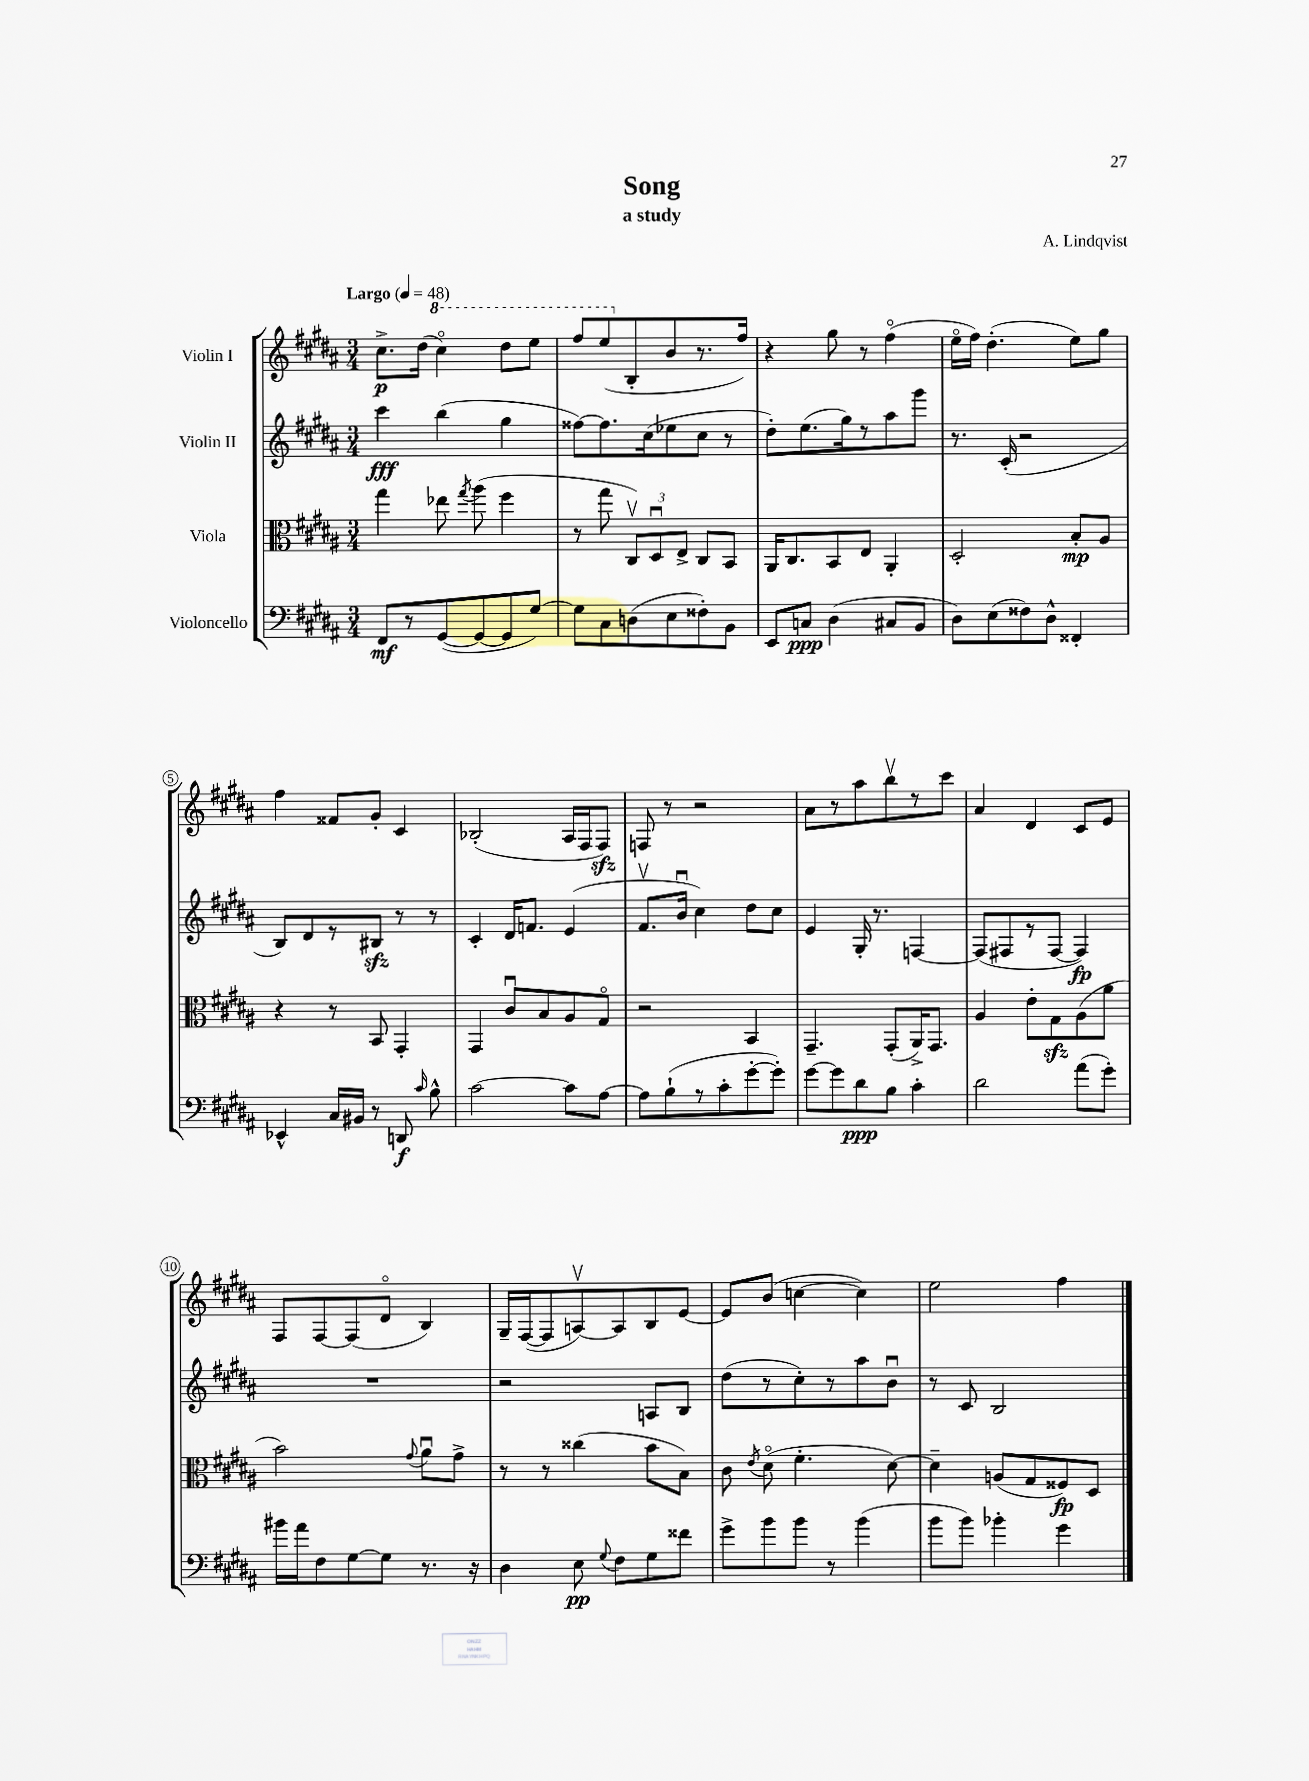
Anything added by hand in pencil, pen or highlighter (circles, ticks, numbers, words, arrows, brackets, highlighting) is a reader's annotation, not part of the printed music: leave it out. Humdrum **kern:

**kern	**dynam	**kern	**dynam	**kern	**dynam	**kern	**dynam
*part4	*part4	*part3	*part3	*part2	*part2	*part1	*part1
*staff4	*staff4	*staff3	*staff3	*staff2	*staff2	*staff1	*staff1
*I"Violoncello	*	*I"Viola	*	*I"Violin II	*	*I"Violin I	*
*clefF4	*	*clefC3	*	*clefG2	*	*clefG2	*
*k[f#c#g#d#a#]	*	*k[f#c#g#d#a#]	*	*k[f#c#g#d#a#]	*	*k[f#c#g#d#a#]	*
*M3/4	*	*M3/4	*	*M3/4	*	*M3/4	*
*MM48	*	*MM48	*	*MM48	*	*MM48	*
=1	=1	=1	=1	=1	=1	=1	=1
!	!	!	!	!	!	!LO:TX:a:B:t=Largo	!
8FF#/L	mf	4gg#\	.	4ccc#\	fff	8.cc#^\L	p
8r	.	.	.	.	.	.	.
.	.	.	.	.	.	(16dd#\Jk	.
*	*	*	*	*	*	*8va	*
([8GG#/	.	8ee-X\	.	(4bb\	.	4ccc#\)	.
.	.	8qgg#/	.	.	.	.	.
8GG#/_	.	(8aa#\	.	.	.	.	.
8GG#/]	.	4ff#\	.	4gg#\	.	8ddd#\L	.
[8G#/J)	.	.	.	.	.	8eee\J	.
=2	=2	=2	=2	=2	=2	=2	=2
8G#\L]	.	8r	.	[8ff##X\L)	.	8fff#/L	.
8C#\	.	8gg#\	.	8.ff##\]	.	(8eee/	.
*	*	*	*	*	*	*X8va	*
(8Dn\	.	12C#v/L)	.	.	.	8B'/	.
.	.	.	.	(16cc#\k	.	.	.
.	.	12D#u/	.	.	.	.	.
8E\	.	.	.	8ee-X\	.	8b/	.
.	.	12E^/J	.	.	.	.	.
8F##X'\)	.	8C#/L	.	8cc#\J	.	8.r	.
8BB\J	.	8BB/J	.	8r	.	.	.
.	.	.	.	.	.	16ff#/Jk)	.
=3	=3	=3	=3	=3	=3	=3	=3
8EE/L	.	16AA#/KL	.	8dd#'\L)	.	4r	.
.	.	8.C#/	.	.	.	.	.
8Cn/J	ppp	.	.	(8.ee\	.	.	.
(4D#\	.	8BB/	.	.	.	8gg#\	.
.	.	.	.	16gg#\k)	.	.	.
.	.	8E/J	.	8r	.	8r	.
8C#X/L	.	4AA#'/	.	8aa#\	.	(4ff#\	.
8BB/J	.	.	.	8ggg#\J	.	.	.
=4	=4	=4	=4	=4	=4	=4	=4
8D#\L)	.	2D#'/	.	8.r	.	16ee\LL	.
.	.	.	.	.	.	16ff#\JJ)	.
(8E\	.	.	.	.	.	(4.dd#'\	.
.	.	.	.	(16c#'/	.	.	.
8F##X\)	.	.	.	2r	.	.	.
8D#^^\J	.	.	.	.	.	.	.
4FF##X'/	.	8B'/L	mp	.	.	8ee\L)	.
.	.	8A#/J	.	.	.	8gg#\J	.
!!LO:LB:g=z
=5	=5	=5	=5	=5	=5	=5	=5
4EE-X^^/	.	4r	.	8B/L)	.	4ff#\	.
.	.	.	.	8d#/	.	.	.
16C#/LL	.	8r	.	8r	.	8f##X/L	.
16BB#X/JJ	.	.	.	.	.	.	.
8r	.	8BB/	.	8B#Xzz/J	.	8g#'/J	.
8DDn/	f	4GG#'/	.	8r	.	4c#/	.
16qqc#/	.	.	.	.	.	.	.
8B^^\	.	.	.	8r	.	.	.
=6	=6	=6	=6	=6	=6	=6	=6
[2c#\	.	4GG#/	.	4c#'/	.	(2B-X'/	.
.	.	8c#u/L	.	16d#/KL	.	.	.
.	.	.	.	8.fn/J	.	.	.
.	.	8B/	.	.	.	.	.
8c#\L]	.	8A#/	.	(4e/	.	16A#/LL	.
.	.	.	.	.	.	16F#/J	.
[8A#\J	.	8G#/J	.	.	.	8F#zz/J)	.
=7	=7	=7	=7	=7	=7	=7	=7
8A#\L]	.	2r	.	8.f#v/L	.	8Fn/	.
(8B`\	.	.	.	.	.	8r	.
.	.	.	.	16bu/Jk	.	.	.
8r	.	.	.	4cc#\)	.	2r	.
8c#'\	.	.	.	.	.	.	.
[8g#'\	.	4BB/	.	8dd#\L	.	.	.
8g#'\J])	.	.	.	8cc#\J	.	.	.
=8	=8	=8	=8	=8	=8	=8	=8
[8g#\L	.	4.GG#~/	.	4e/	.	8a#\L	.
8g#\]	.	.	.	.	.	8r	.
8d#\	ppp	.	.	16G#'/	.	8aa#\	.
.	.	.	.	8.r	.	.	.
8B\J	.	(8GG#'/L	.	.	.	8bbv\	.
4c#'\	.	16AA#^/K)	.	[4Fn/	.	8r	.
.	.	8.GG#/J	.	.	.	.	.
.	.	.	.	.	.	8ccc#\J	.
=9	=9	=9	=9	=9	=9	=9	=9
2d#\	.	4A#/	.	(8F/L]	.	4a#/	.
.	.	.	.	8F#X/	.	.	.
.	.	8e'\L	.	8r	.	4d#/	.
.	.	8G#zz\	.	[8F#/J	.	.	.
(8a#\L	.	(8A#\	.	4F#/])	fp	8c#/L	.
8g#'\J)	.	8a#\J	.	.	.	8e/J	.
!!LO:LB:g=z
=10	=10	=10	=10	=10	=10	=10	=10
16b#X\LL	.	2b\)	.	2.r	.	8F#/L	.
16a#\J	.	.	.	.	.	.	.
8F#\	.	.	.	.	.	[8F#/	.
[8G#\	.	.	.	.	.	(8F#/]	.
8G#\J]	.	.	.	.	.	8d#/J	.
.	.	8qqg#/	.	.	.	.	.
8.r	.	8a#u\L	.	.	.	4B/)	.
.	.	8g#^\J	.	.	.	.	.
16r	.	.	.	.	.	.	.
=11	=11	=11	=11	=11	=11	=11	=11
4D#\	.	8r	.	2r	.	16G#~/LL	.
.	.	.	.	.	.	([16F#/J	.
.	.	8r	.	.	.	8F#/]	.
8E\	pp	(4cc##X\	.	.	.	[8Anv/)	.
8qqG#/	.	.	.	.	.	.	.
8F#\L	.	.	.	.	.	8A/]	.
8G#\	.	8b\L	.	8An/L	.	8B/	.
8f##X\J	.	8B\J)	.	8B/J	.	[8e/J	.
=12	=12	=12	=12	=12	=12	=12	=12
8g#^\L	.	8c#\	.	(8dd#\L	.	8e/L]	.
.	.	8qe/	.	.	.	.	.
8b\	.	(8d#\	.	8r	.	(8b/J	.
8b\J	.	4.f#'\	.	8cc#'\)	.	[4ccn\	.
8r	.	.	.	8r	.	.	.
(4b\	.	.	.	8aa#\	.	4cc\])	.
.	.	[8d#\)	.	8bu\J	.	.	.
=13	=13	=13	=13	=13	=13	=13	=13
8b\L	.	4d#~\]	.	8r	.	2ee\	.
8b\J)	.	.	.	8c#/	.	.	.
4b-X'\	.	(8An/L	.	2B/	.	.	.
.	.	8G#/	.	.	.	.	.
4g#\	.	8F##X/)	fp	.	.	4ff#\	.
.	.	8D#/J	.	.	.	.	.
==	==	==	==	==	==	==	==
*-	*-	*-	*-	*-	*-	*-	*-
